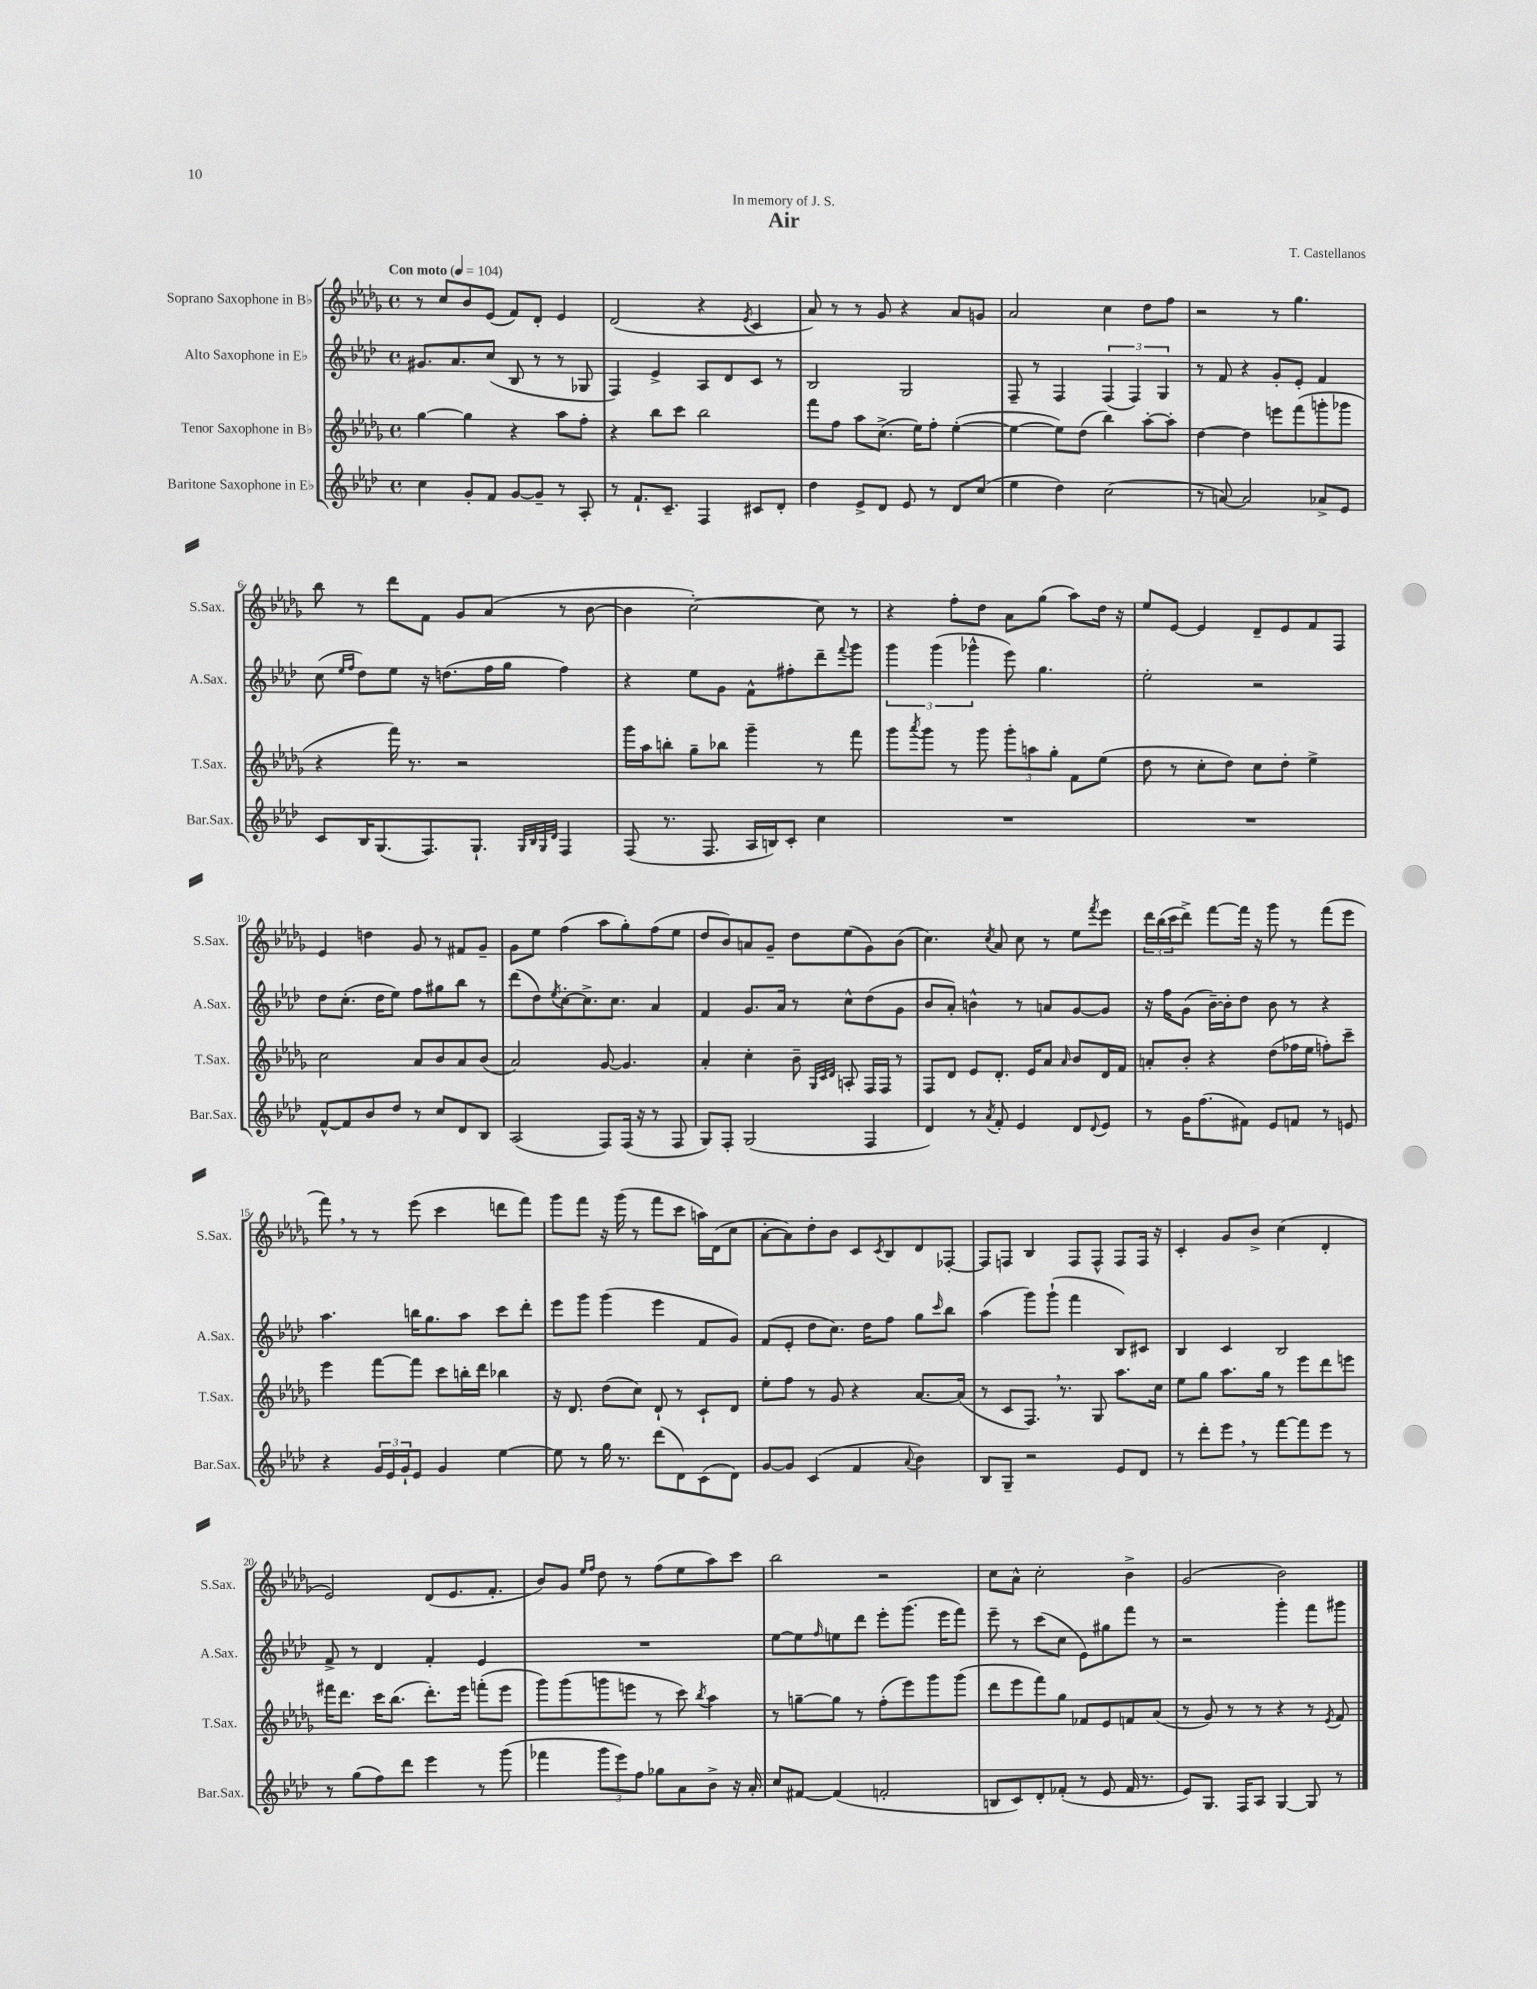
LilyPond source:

\header { title = "Air" composer = "T. Castellanos" dedication = "In memory of J. S." }
<<
\new StaffGroup <<
\new Staff = "s0" \with { instrumentName = "Soprano Saxophone in Bb" shortInstrumentName = "S.Sax." } {
    \clef treble \key des \major \defaultTimeSignature \time 4/4 \tempo "Con moto" 4 = 104
    r8 c''8 bes'8 ees'8( f'8) des'8-. ees'4 |
    des'2( r4 \acciaccatura { ees'8 } c'4 |
    aes'8) r8 r8 ges'8 r4 aes'8 g'8 |
    aes'2 c''4 des''8 f''8 |
    r2 r8 ges''4. |
    bes''8 r8 des'''8 f'8 ges'8 aes'8( r8 bes'8~ |
    bes'4 c''2~-.) c''8 r8 |
    r4 f''8-. des''8 aes'8 ges''8( aes''8) des''16 r16 |
    ees''8 ees'8~ ees'4 des'8-- ees'8 f'8 f8 |
    ees'4 d''4 ges'8 r8 fis'8 ges'8-- |
    ges'8 ees''8 f''4( aes''8 ges''8-.) f''8( ees''8 |
    des''8 bes'8) a'8 ges'8-- des''8 ees''8( ges'8) bes'8( |
    c''4.) \acciaccatura { c''8 } aes'8 c''8 r8 ees''8 \acciaccatura { f'''8 } ees'''8 |
    \tuplet 3/2 { des'''16 bes''16( c'''16 } des'''8->) f'''8~ f'''16 r16 ges'''8 r8 f'''8( ees'''8 |
    f'''8) \breathe r8 r8 ees'''8( c'''4 d'''8 f'''8) |
    ges'''8 f'''8 r16 ges'''16( r8 f'''8 c'''8 a''16) des'16( c''8 |
    aes'8~-. aes'8) des''8-. bes'8 c'8 \acciaccatura { c'8 } bes8 des'8 fes8~-. |
    fes8 f8 bes4 f8 f8-^ f8 f16 r16 |
    c'4-. ges'8 bes'8-> c''4( des'4-. |
    ees'2) des'8( ees'8. f'8.-. |
    bes'8) ges'8 \grace { ees''16 f''16 } des''8 r8 f''8( ees''8 aes''8) c'''8 |
    bes''2 r2 |
    c''8 aes'8-^ c''2-. bes'4-> |
    ges'2( bes'2) \bar "|." |
}
\new Staff = "s1" \with { instrumentName = "Alto Saxophone in Eb" shortInstrumentName = "A.Sax." } {
    \clef treble \key aes \major \defaultTimeSignature \time 4/4
    gis'8. aes'8. c''8( bes8 r8 r8 ges8 |
    f4) ees'4-> aes8 des'8 c'8 r8 |
    bes2 g2 |
    f8-- r8 f4 \tuplet 3/2 { f4( f4) g4 } |
    r8 f'8 r4 g'8-. ees'8-. f'4 |
    c''8( \grace { ees''16 f''16 } des''8) ees''8 r16 d''8.( f''16 g''16 f''4) |
    r4 ees''8 g'8 f'8-^ fis''8-. des'''8-- \appoggiatura { f'''8 } g'''8 |
    \tuplet 3/2 { g'''4 g'''4( ges'''4-^ } ees'''8) g''4. |
    ees''2-. r2 |
    des''8 c''8.-.( des''16 ees''8) f''8 gis''8 bes''8 r8 |
    des'''8( des''8) \acciaccatura { ees''8 } c''8~-. c''8.-> c''8. aes'4 |
    f'4 g'8. aes'16 r8 c''8-^ des''8( g'8 |
    bes'8 aes'8-.) b'4-^ r8 a'8 g'8~ g'8 |
    r16 f''16 g'8( bes'16~--) bes'16-. des''8 bes'8 r8 r4 |
    aes''4. b''16 g''8. aes''8 c'''8 des'''8-. |
    ees'''8 g'''8 g'''4( ees'''4 f'8 g'8) |
    f'8( ees'8-. des''8 c''8.) des''16 f''8 g''8 \grace { c'''16 } bes''8 |
    aes''4( g'''8) g'''8-!( f'''4 bes8) cis'8 |
    bes4 c'4 bes2 |
    f'8-> r8 des'4 f'4-. ees'4 |
    R1 |
    ees''8~ ees''8 \grace { f''16 } e''8 des'''8 ees'''8-. g'''8.( ees'''16 f'''8) |
    ees'''8-- r8 c'''8( c''8 ees'8) gis''8 f'''8 r8 |
    r2 g'''4-. f'''8 gis'''8 \bar "|." |
}
\new Staff = "s2" \with { instrumentName = "Tenor Saxophone in Bb" shortInstrumentName = "T.Sax." } {
    \clef treble \key des \major \defaultTimeSignature \time 4/4
    ges''4~ ges''4 r4 aes''8 f''8-. |
    r4 bes''8 c'''8 bes''2 |
    f'''8 f''8 aes''8 c''8.->( ees''16) f''8-. ees''4~-.( |
    ees''4~ ees''8) des''8( bes''4) aes''8~-. aes''8-. |
    des''4~ des''4 e'''8 f'''8( g'''8-. ges'''8 |
    r4 f'''16) r8. r2 |
    ges'''16 aes''16 b''8-. ges''8-- bes''8 ges'''4-- r8 f'''8 |
    ges'''8 \acciaccatura { aes'''8 } ges'''8 r8 ges'''8 \tuplet 3/2 { ges'''8-. a''8 ges''8-. } f'8 ees''8( |
    des''8 r8 c''8-. des''8) c''8 des''8-. ees''4-> |
    c''2 aes'8 bes'8 aes'8 bes'8( |
    aes'2) ges'8~ ges'4. |
    aes'4-. c''4-. bes'8-- \grace { ges32 c'32 des'32 } a8-. f16 f16 r8 |
    f8 des'8 ees'8 des'8.-. ees'16 aes'8 \grace { aes'16 } bes'8 des'16 f'16 |
    a'8-. bes'8-. r4 des''8( fes''16 ees''16 f''8-.) c'''8-- |
    ees'''4 f'''8~ f'''8 c'''8 b''16-. des'''16 bes''4 |
    r16 des'8. des''8( c''8) des'8-! r8 c'8-! des'8 |
    ees''8-. f''8 r8 ges'8 r4 aes'8.~ aes'16( |
    r8 c'8 f8.) \breathe r8. ges8 aes''8. c''16 |
    ees''8 ges''8 aes''8. ges''16 r8 ees'''8 des'''8 e'''8 |
    fis'''16 des'''8. c'''16 bes''8.( des'''8.-.) ees'''16 f'''8-.( ees'''8 |
    ges'''8) ges'''8( g'''8 e'''8 r8 c'''8) \acciaccatura { bes''8 } aes''4 |
    r8 g''8~-- g''8 r8 f''8-.( ees'''8) ges'''8 ges'''8( |
    des'''8 ees'''8 f'''8) ges''8 fes'8 ees'8 f'8 aes'8( |
    r8 ges'8) r8 r8 r4 r8 \acciaccatura { ees'8 } f'8 \bar "|." |
}
\new Staff = "s3" \with { instrumentName = "Baritone Saxophone in Eb" shortInstrumentName = "Bar.Sax." } {
    \clef treble \key aes \major \defaultTimeSignature \time 4/4
    c''4 g'8-. f'8 g'8~ g'8-- r8 aes8-. |
    r8 f'8.-! c'8.-- f4 cis'8 des'8-. |
    des''4 ees'8-> des'8 ees'8 r8 des'8 c''8( |
    ees''4 des''4) c''2( |
    r8 a'8~) a'2 aes'8-> ees'8 |
    c'8 bes16 g8.( f8.) g8.-! \grace { g32 bes32 g32 des'32 } f4 |
    f8( r8. f8. aes16 b16) c'8-. c''4 |
    R1 |
    R1 |
    f'8~-^ f'8 bes'8 des''8 r8 c''8 des'8 bes8 |
    aes2( f8) f16( r16 r8 f8 |
    g8) f8-. g2( f4 |
    des'4) r8 \acciaccatura { aes'8 } f'8-. ees'4 des'8 \appoggiatura { des'8 } ees'8 |
    r8 g'16 f''8.( fis'8) ees'8 f'8 r8 e'8 |
    r4 \tuplet 3/2 { g'16 ees'16 g'16-! } ees'8 g'4 ees''4~ |
    ees''8 r8 g''16 r8. des'''8( des'8) c'8( des'8) |
    g'8~ g'8 c'4( f'4 \appoggiatura { aes'8 } bes'4) |
    bes8 g8-- r2 ees'8 des'8 |
    r8 des'''8-. ees'''8 \breathe r8 f'''8~ f'''8 ees'''8 r8 |
    r8 g''8( f''8) des'''8 ees'''4 r8 g'''8( |
    fes'''4 \tuplet 3/2 { g'''8 ees'''8) f''8 } ges''8 aes'8 bes'8-> r16 aes'16-. |
    c''8 fis'8~ fis'4( f'2-. |
    b8 c'8) des'8-. fes'8-.( r8 ees'8 fes'16 r8. |
    ees'8) g8. f16 aes8 g4~ g8 r8 \bar "|." |
}
>>
>>
